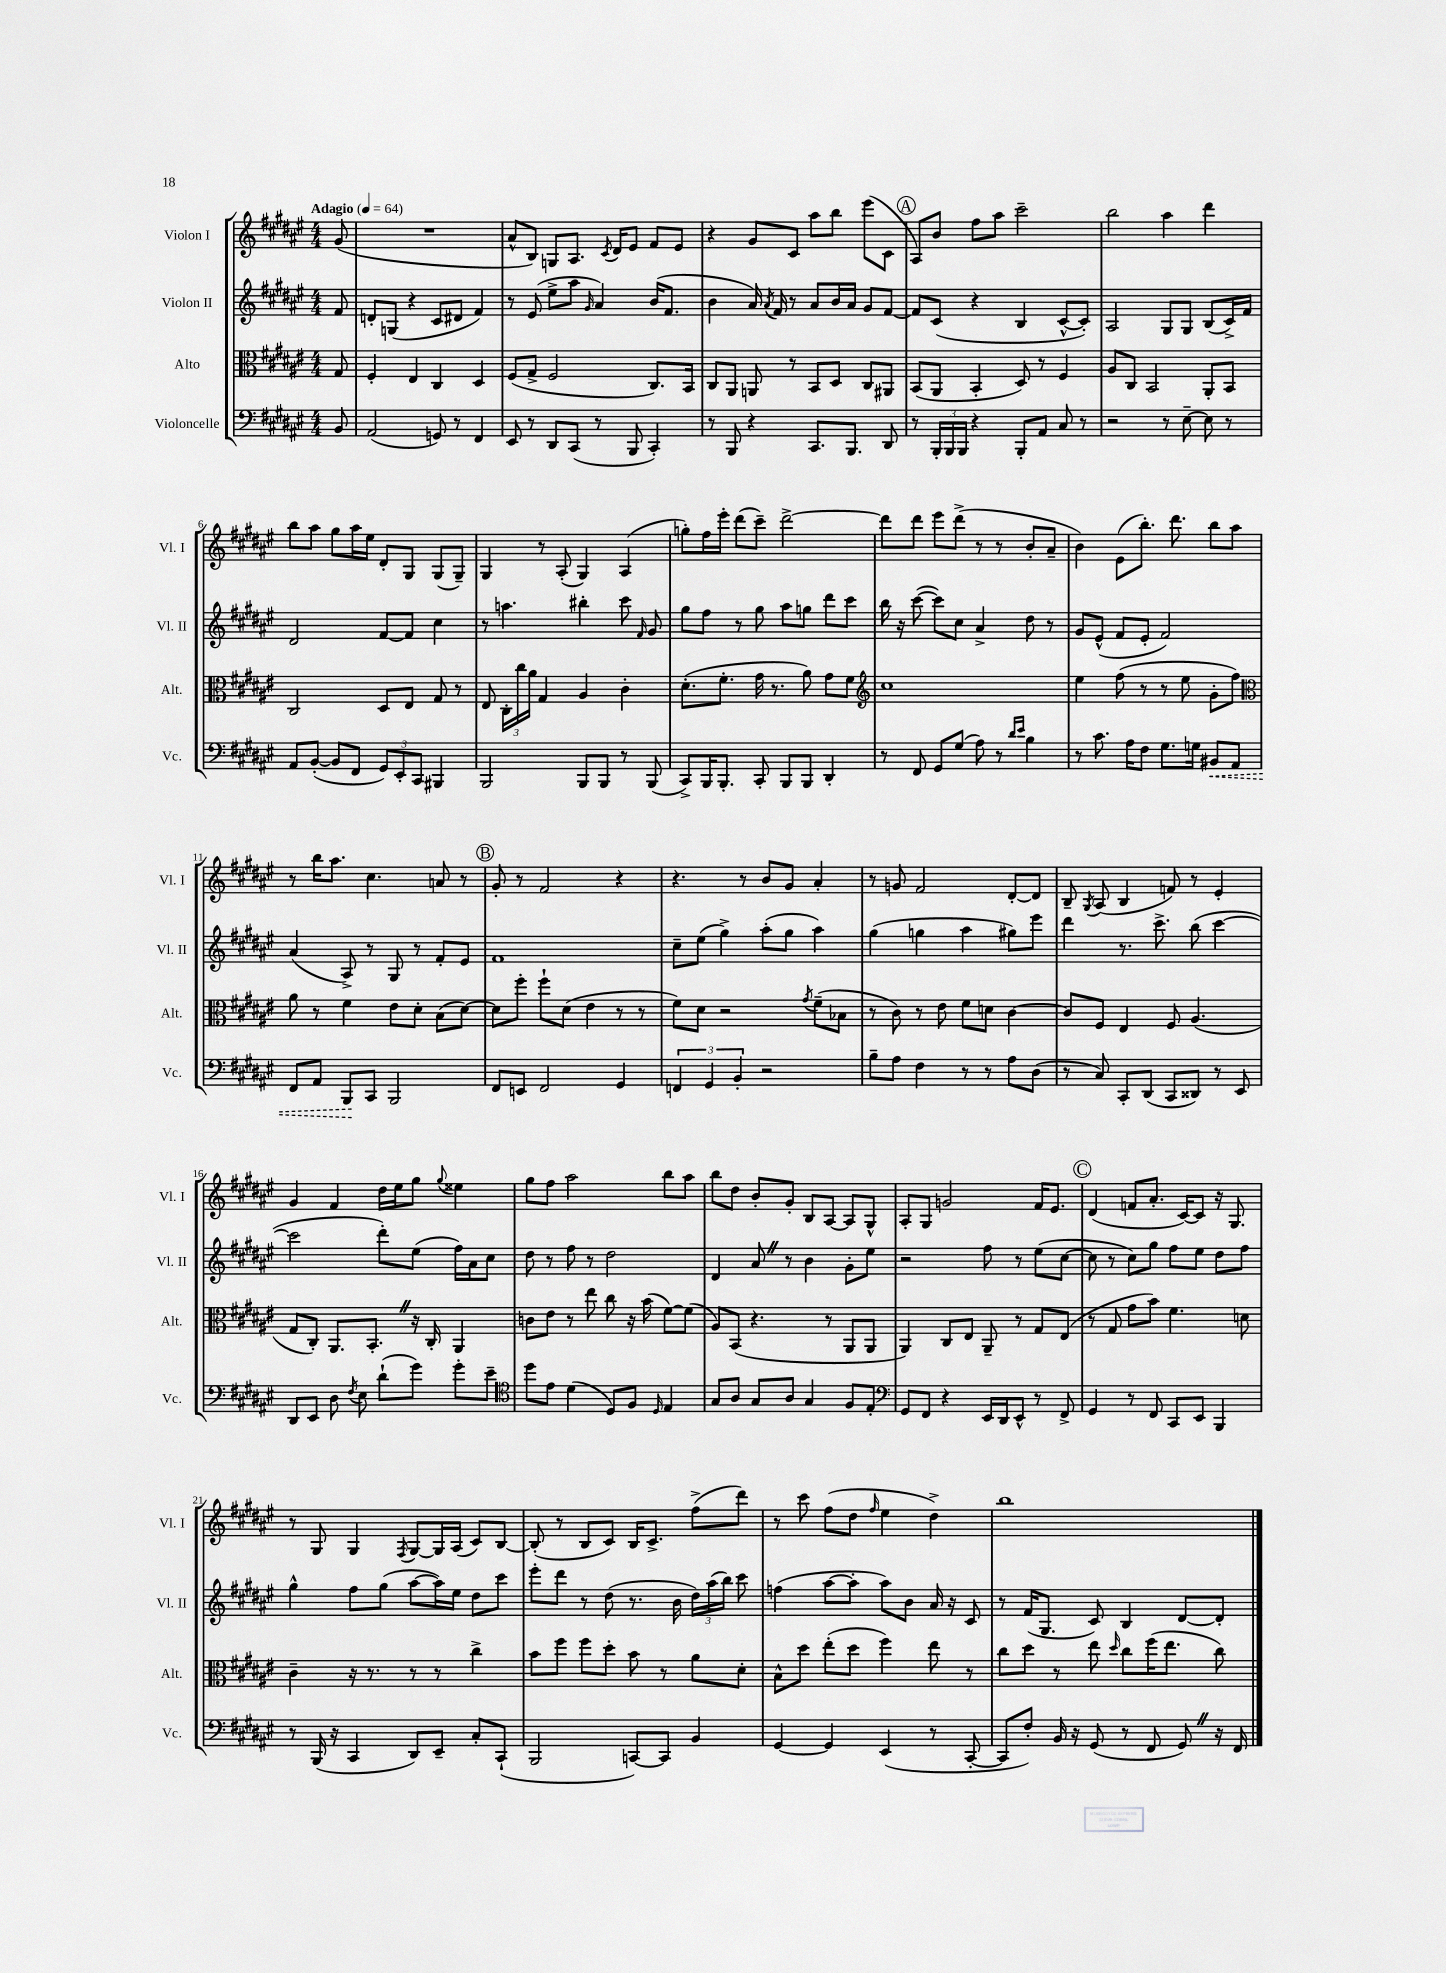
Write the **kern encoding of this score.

**kern	**kern	**kern	**kern
*staff4	*staff3	*staff2	*staff1
*clefF4	*clefC3	*clefG2	*clefG2
*k[f#c#g#d#a#e#]	*k[f#c#g#d#a#e#]	*k[f#c#g#d#a#e#]	*k[f#c#g#d#a#e#]
*M4/4	*M4/4	*M4/4	*M4/4
*MM64	*MM64	*MM64	*MM64
8BB	8G#	8f#	(8g#
=	=	=	=
(2AA#	4F#'	8d'	1r
.	.	(8G	.
.	4E#	4r	.
8GG)	4C#	8c#	.
8r	.	8d#	.
4FF#	4D#	4f#)	.
=	=	=	=
8EE#	(8F#	8r	8a#^^
8r	8G#^	(8e#	8B)
8DD#	2F#	8ee#^	8G
(8CC#	.	8aa#	8.A#
.	.	16qqg#	.
8r	.	4a#)	.
.	.	.	8qc#
.	.	.	16d#
8BBB	.	.	8e#
4CC#')	8.C#)	(16b	8f#
.	.	8.f#	.
.	.	.	8e#
.	16BB	.	.
=	=	=	=
8r	8C#	4b	4r
8BBB	8AA#	.	.
4r	8AA	16a#)	8g#
.	.	8qa#	.
.	.	16f#	.
.	8r	8r	8c#
8.CC#	8BB	8a#	8aa#
.	8D#	16b	8bb
8.BBB	.	16a#	.
.	8C#	8g#	(8eee#
8DD#	8AA#	[8f#	8c#
=	=	=	=
8r	(8BB	8f#]	8A#)
24BBB'	8AA#	(8c#	8b
24BBB	.	.	.
24BBB	.	.	.
4r	4BB'	4r	8ff#
.	.	.	8aa#
8BBB'	8D#)	4B	2ccc#~
8AA#	8r	.	.
8C#	4F#	[8c#^^	.
8r	.	8c#'])	.
=	=	=	=
2r	8A#	2A#	2bb
.	8C#	.	.
.	2BB	.	.
8r	.	8G#	4aa#
[8E#~	.	8G#	.
8E#]	8AA#'	(8B	4ddd#
8r	8BB	16c#^)	.
.	.	16f#	.
=	=	=	=
8AA#	2C#	2d#	8bb
([8BB'	.	.	8aa#
8BB]	.	.	8gg#
8FF#	.	.	16aa#
.	.	.	16ee#
12GG#)	8D#	[8f#	8d#'
12EE#'	.	.	.
.	8E#	8f#]	8G#
12CC#	.	.	.
4BBB#	8G#	4cc#	(8G#
.	8r	.	8G#~)
=	=	=	=
2BBB	8E#	8r	4G#
.	24C#'	4.aa	.
.	24cc#	.	.
.	24a#	.	.
.	4G#	.	8r
.	.	.	(8A#'
8BBB	4A#	4bb#'	4G#)
8BBB	.	.	.
8r	4c#'	8ccc#	(4A#
.	.	16qqf#	.
(8BBB	.	8g#	.
=	=	=	=
8CC#^)	(8.d#'	8gg#	8gg')
16BBB	.	8ff#	16ff#
8.BBB'	8.f#'	.	16eee#'
.	.	8r	(8ddd#
8CC#'	16g#	8gg#	8ccc#~)
.	8.r	.	.
8BBB	.	8aa#	[2ddd#^
8BBB	8a#)	8gg	.
4DD#'	8g#	8ddd#	.
.	8f#	8ccc#	.
=	=	=	=
*	*clefG2	*	*
8r	1cc#	16bb	8ddd#]
.	.	16r	.
8FF#	.	([8ccc#	8ddd#
8GG#	.	8ccc#])	8eee#
(8G#	.	8cc#	(8ddd#^
8A#)	.	4a#^	8r
8r	.	.	8r
16qqd#	.	.	.
16qqe#	.	.	.
4B	.	8dd#	8b'
.	.	8r	8a#~
=	=	=	=
8r	4ee#	8g#	4b)
8.c#	.	(8e#^^	.
.	(8ff#	8f#	(8e#
16A#	.	.	.
8F#	8r	8e#'	8.bb')
8.G#	8r	2f#)	.
.	.	.	8.ddd#
.	8ee#	.	.
16G	.	.	.
8BB#	8g#'	.	8bb
8AA#	8ff#)	.	8aa#
=	=	=	=
*	*clefC3	*	*
8FF#	8a#	(4a#	8r
8AA#	8r	.	16bb
.	.	.	8.aa#
8BBB	4f#	8A#^)	.
8CC#	.	8r	4.cc#
2BBB	8e#	8G#	.
.	8d#'	8r	.
.	(8B	8f#'	8a
.	[8d#)	8e#	8r
=	=	=	=
8FF#	8d#]	1f#	8g#'
8EE	8ff#'	.	8r
2FF#	8ff#`	.	2f#
.	(8d#	.	.
.	4e#	.	.
4GG#	8r	.	4r
.	8r	.	.
=	=	=	=
6FF	8f#)	8cc#~	4.r
.	8d#	(8ee#	.
6GG#	.	.	.
.	2r	4gg#^)	.
6BB'	.	.	.
.	.	.	8r
2r	.	(8aa#'	8b
.	.	8gg#	8g#
.	8qg#	.	.
.	(8f#~	4aa#)	4a#'
.	8B-	.	.
=	=	=	=
8B~	8r	(4gg#	8r
8A#	8c#)	.	8g
4F#	8r	4gg	2f#
.	8e#	.	.
8r	8f#	4aa#	.
8r	8d	.	.
8A#	[4c#	8gg#)	[8d#'
(8D#	.	8eee#	8d#]
=	=	=	=
8r	8c#]	4ddd#	8B~
.	.	.	8qG#
8C#)	8F#	.	(8A#
8CC#'	4E#	8.r	4B
(8DD#	.	.	.
.	.	8.ccc#^	.
8CC#	8F#	.	8f)
8DD##)	(4.A#	(8bb	8r
8r	.	[4ccc#	4e#'
8EE#	.	.	.
=	=	=	=
8DD#	8G#	2ccc#]	4g#
8EE#	8C#')	.	.
8D#	8.AA#	.	4f#
8qF#	.	.	.
8E#	.	.	.
.	8.BB'	.	.
(8d#`	.	8ddd#')	16dd#
.	.	.	16ee#
8g#)	16r	(8ee#	8gg#
.	16C#'	.	.
.	.	.	8qqgg#
8g#'	4AA#	16ff#)	4ee##
.	.	16a#	.
8e#~	.	8cc#	.
=	=	=	=
*clefC4	*	*	*
8dd#	8c	8dd#	8gg#
8e#	8e#	8r	8ff#
(4d#	8r	8ff#	2aa#
.	8ee#	8r	.
8D#)	8cc#	2dd#	.
8F#	16r	.	.
.	(16b	.	.
16qqD#	.	.	.
4E#	[8f#)	.	8bb
.	(8f#]	.	8aa#
=	=	=	=
8G#	8A#)	4d#	8bb
8A#	(8BB	.	8dd#
8G#	4.r	8a#	8b'
8A#	.	8r	8g#'
4G#	.	4b	8B
.	8r	.	[8A#
8F#	8AA#	8g#'	8A#]
8E#'	8AA#	8ee#	8G#^^
=	=	=	=
*clefF4	*	*	*
8GG#	4AA#)	2r	8A#'
8FF#	.	.	8G#
4r	8C#	.	2g
.	8E#	.	.
16EE#	8AA#~	8ff#	.
16DD#	.	.	.
8EE#^^	8r	8r	.
8r	8G#	(8ee#	16f#
.	.	.	8.e#
8FF#^	(8E#	[8cc#	.
=	=	=	=
4GG#	8r	8cc#]	(4d#
.	8G#	8r	.
8r	8g#	8cc#)	8f
8FF#	8b)	8gg#	8.a#'
8CC#	4.f#	8ff#	.
.	.	.	[16c#)
8EE#	.	8ee#	8c#]
4BBB	.	8dd#	16r
.	.	.	8.G#
.	8d	8ff#	.
=	=	=	=
8r	4c#~	4gg#^^	8r
(16BBB	.	.	8G#
16r	.	.	.
4CC#	16r	8ff#	4G#
.	8.r	.	.
.	.	(8gg#	.
.	.	.	8qF#
8DD#)	8r	[8aa#	[8G#
8EE#~	8r	16aa#])	16G#]
.	.	16ee#	(16A#
8C#'	4cc#^	8dd#	8c#)
(8CC#`	.	8ccc#	[8B
=	=	=	=
2BBB	8b	8eee#'	(8B']
.	8ff#	8ddd#	8r
.	8ff#	8r	8B
.	8dd#'	(8dd#	8c#)
[8CC)	8b	8.r	16B
.	.	.	8.c#^
8CC]	8r	.	.
.	.	16b	.
4BB	8a#	24dd#)	(8ff#^
.	.	(24aa#	.
.	.	24bb)	.
.	8d#'	8ccc#	8ddd#)
=	=	=	=
[4GG#	8B^^	(4ff	8r
.	8dd#	.	8ccc#
4GG#]	(8ee#'	[8aa#	(8ff#
.	8dd#	8aa#']	8dd#
.	.	.	16qqff#
(4EE#	4ff#)	8aa#)	4ee#
.	.	8b	.
8r	8ee#	16a#	4dd#^)
.	.	16r	.
[8CC#'	8r	8c#	.
=	=	=	=
8CC#]	8cc#	8r	1bb
8F#')	8dd#	(16f#	.
.	.	8.G#	.
16BB	8r	.	.
16r	.	.	.
(8GG#	8ee#	8c#)	.
.	16qqdd#	.	.
8r	8cc#	4B	.
8FF#	(16ff#	.	.
.	8.ee#	.	.
8GG#)	.	[8d#	.
16r	8cc#)	8d#']	.
16FF#	.	.	.
==	==	==	==
*-	*-	*-	*-
